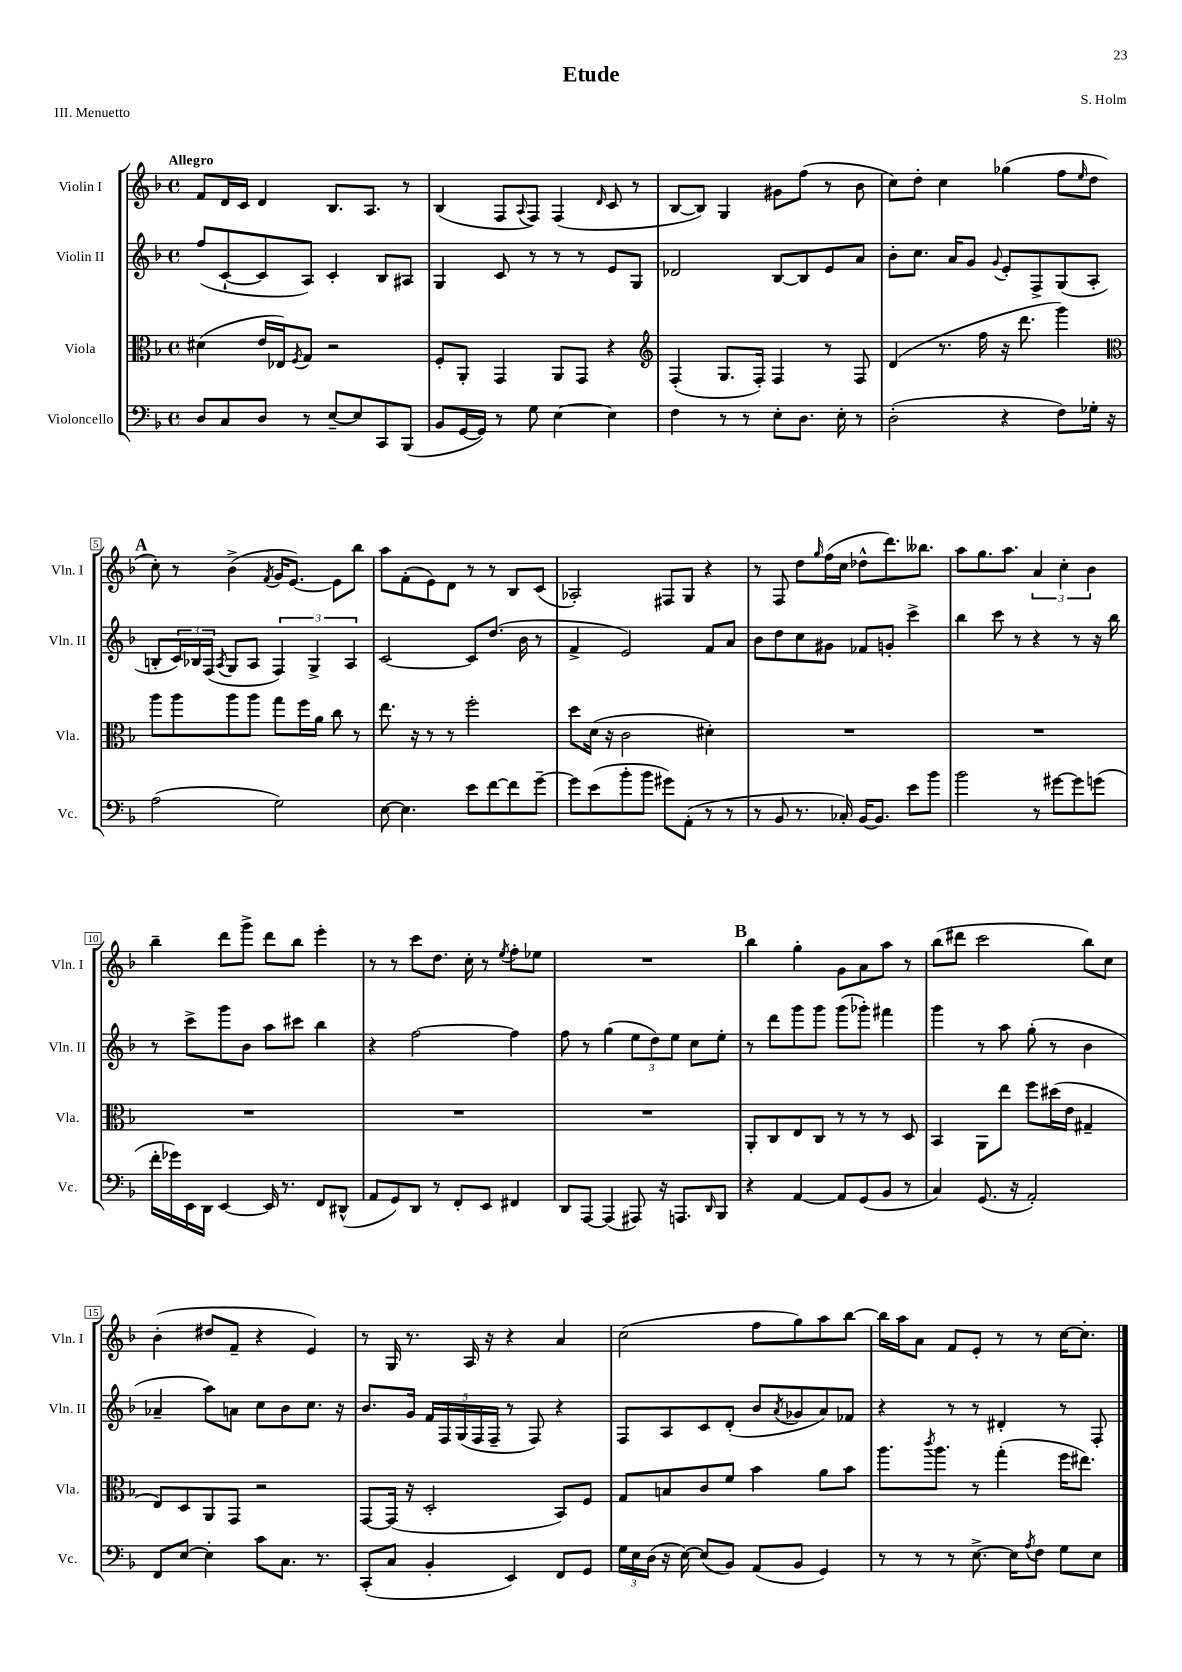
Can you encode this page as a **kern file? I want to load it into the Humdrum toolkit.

**kern	**kern	**kern	**kern
*part4	*part3	*part2	*part1
*staff4	*staff3	*staff2	*staff1
*I"Violoncello	*I"Viola	*I"Violin II	*I"Violin I
*I'Vc.	*I'Vla.	*I'Vln. II	*I'Vln. I
*clefF4	*clefC3	*clefG2	*clefG2
*k[b-]	*k[b-]	*k[b-]	*k[b-]
*M4/4	*M4/4	*M4/4	*M4/4
*met(c)	*met(c)	*met(c)	*met(c)
=1	=1	=1	=1
!	!	!	!LO:TX:a:B:t=Allegro
8D/L	(4d#X\	(8ff/L	8f/L
8C/	.	[8c`/	16d/L
.	.	.	16c/JJ
8D/J	16e/LL	8c/]	4d/
.	16E-X/J)	.	.
.	8qF/	.	.
8r	8G/J	8A/J)	.
[8E~/L	2r	4c'/	8.B-/L
8E/]	.	.	.
.	.	.	8.A/J
8CC/	.	8B-/L	.
(8BBB-/J	.	8A#X/J	8r
=2	=2	=2	=2
8BB-/L	8F'/L	4G/	(4B-/
[16GG/L	8AA'/J	.	.
16GG/JJ])	.	.	.
8r	4GG/	8c/	8F/L
.	.	.	8qqA/
8G\	.	8r	8F/J)
[4E\	8AA/L	8r	(4F/
.	8GG/J	8r	.
.	.	.	16qqd/
4E\]	4r	8e/L	8c/
.	.	8G/J	8r
=3	=3	=3	=3
*	*clefG2	*	*
4F\	(4F'/	2d-X/	[8B-/L
.	.	.	8B-/J])
8r	8.G/L	.	4G/
8r	.	.	.
.	16F'/Jk)	.	.
8E'\L	4F/	[8B-/L	8g#X\L
8.D\J	.	8B-/]	(8ff\J
.	8r	8e/	8r
16E'\	.	.	.
8r	8F/	8a/J	8b-\
=4	=4	=4	=4
(2D'\	(4d/	8b-'\L	8cc\L)
.	.	8.cc\J	8dd'\J
.	8.r	.	4cc\
.	.	16a/KL	.
.	.	8g/J	.
.	16ff\	.	.
.	.	8qqg/	.
4r	16r	8e'/L	(4gg-X\
.	8.ddd\	.	.
.	.	8F^/	.
8F\L)	4ggg\)	(8G/	8ff\L
.	.	.	16qqee/
16G-X'\Jk	.	8A'/J	8dd\J
16r	.	.	.
!!LO:LB:g=z
!!LO:REH:place=s1:t=A
=5	=5	=5	=5
*	*clefC3	*	*
(2A\	8aa\L	8Bn'/L	8cc'\)
.	8aa\	24c/L)	8r
.	.	24B-X/	.
.	.	(24F/JJ	.
.	.	8qA/	.
.	8aa\	8G/L	(4b-^\
.	8aa\J	8A/J	.
.	.	.	8qf/
2G\)	8gg\L	6F/)	16g/KL
.	.	.	[8.e/J)
.	16ff\L	.	.
.	.	6G^/	.
.	16a\JJ	.	.
.	8cc\	.	8e\L]
.	.	6A/	.
.	8r	.	8bb-\J
=6	=6	=6	=6
[8E\	8.ee\	[2c/	8aa\L
4.E\]	.	.	(8f'\
.	16r	.	.
.	8r	.	8e\)
.	8r	.	8d\J
8e\L	2ff'\	8c/L]	8r
[8f\	.	(8.dd/J	8r
8f\]	.	.	8B-/L
.	.	16b-\	.
[8g~\J	.	8r	(8c/J
=7	=7	=7	=7
8g\L]	8dd\L	4f^/	2A-X'/)
(8e\	(16d\Jk	.	.
.	16r	.	.
8b-'\	2c\	2e/)	.
8b-\J	.	.	.
8g#X\L)	.	.	8F#X/L
(8AA'\J	.	.	8G/J
8r	4d#X'\)	8f/L	4r
8r	.	8a/J	.
=8	=8	=8	=8
8r	1r	8b-\L	8r
8BB-/	.	8dd\	8F/
8.r	.	8cc\	8dd\L
.	.	.	16qqgg/
.	.	8g#X\J	(16ff\L
16C-X'/)	.	.	16cc\JJ
[16BB-/KL	.	8f-X/L	8dd-X^^\L
8.BB-/J]	.	.	.
.	.	8gn'/J	8.ddd\)
8e\L	.	4ccc^\	.
.	.	.	8.bb--X\J
8b-\J	.	.	.
=9	=9	=9	=9
2b-\	1r	4bb-\	8aa\L
.	.	.	8.gg\
.	.	8ccc\	.
.	.	.	8.aa\J
.	.	8r	.
8r	.	4r	6a/
[8g#X\L	.	.	.
.	.	.	6cc'\
8g#\]	.	8r	.
.	.	.	6b-\
(8gn\J	.	16r	.
.	.	16bb-\	.
!!LO:LB:g=z
=10	=10	=10	=10
16f'\LL	1r	8r	4bb-~\
16g-X\)	.	.	.
16EE\	.	8ccc^\L	.
16DD\JJ	.	.	.
[4EE/	.	8ggg\	8ddd\L
.	.	8b-\J	8ggg^\J
16EE/]	.	8aa\L	8ddd\L
8.r	.	.	.
.	.	8ccc#X\J	8bb-\J
8FF/L	.	4bb-\	4eee'\
(8DD#X^^/J	.	.	.
=11	=11	=11	=11
8AA/L	1r	4r	8r
8GG/)	.	.	8r
8DD/J	.	[2ff\	8ccc\L
8r	.	.	8.dd\J
8FF'/L	.	.	.
.	.	.	16cc'\
8EE/J	.	.	8r
.	.	.	8qee/
4FF#X/	.	4ff\]	8ff'\L
.	.	.	8ee-X\J
=12	=12	=12	=12
8DD/L	1r	8ff\	1r
[8AAA/J	.	8r	.
(4AAA/]	.	(4gg\	.
8AAA#X/)	.	12ee\L	.
.	.	12dd\)	.
16r	.	.	.
.	.	12ee\J	.
8.AAAn/L	.	.	.
.	.	8cc\L	.
16qqDD/	.	.	.
8BBB-/J	.	8ee'\J	.
!!LO:REH:place=s1:t=B
=13	=13	=13	=13
4r	8AA'/L	8r	4bb-\
.	8C/	8ddd\L	.
[4AA/	8E/	8ggg\	4gg'\
.	8C/J	8ggg\J	.
8AA/L]	8r	(8ggg\L	8g\L
(8GG/	8r	8ggg-X'\J)	8a\
8BB-/J	8r	4fff#X\	8aa\J
8r	8D/	.	8r
=14	=14	=14	=14
4C/)	4BB-/	4ggg\	(8bb-\L
.	.	.	8ddd#X\J
(8.GG/	8AA\L	8r	2ccc\
.	8ee\J	8aa\	.
16r	.	.	.
2AA'/)	8ff\L	(8gg'\	.
.	(16dd#X\L	8r	.
.	16e\JJ	.	.
.	4G#X~/	4b-\	8bb-\L)
.	.	.	8cc\J
!!LO:LB:g=z
=15	=15	=15	=15
8FF/L	8E/L)	4a-X~/	(4b-'\
[8E/J	8D/	.	.
4E'\]	8AA/	8aa\L)	8dd#X/L
.	8GG/J	8an\J	8f~/J
8c\L	2r	8cc\L	4r
8.C\J	.	8b-\	.
.	.	8.cc\J	4e/)
8.r	.	.	.
.	.	16r	.
=16	=16	=16	=16
(8CC'/L	[8GG/L	8.b-/L	8r
8C/J	(16GG/Jk]	.	16G/
.	16r	16g/Jk	8.r
4BB-'/	2D'/	20f/LL	.
.	.	20F/	.
.	.	(20G/	.
.	.	.	16A/
.	.	20F/	.
.	.	.	16r
.	.	20F~/JJ	.
4EE/)	.	8r	4r
.	.	8F/)	.
8FF/L	8BB-/L)	4r	4a/
8GG/J	8F/J	.	.
=17	=17	=17	=17
24G\LL	8G/L	8F/L	(2cc\
24E\	.	.	.
(24D\JJ	.	.	.
16r	8Bn/	8A/	.
[16E\)	.	.	.
(8E/L]	8c/	8c/	.
8BB-/J)	8f/J	(8d'/J	.
(8AA/L	4b-\	8b-/L	8ff\L
.	.	8qa/	.
8BB-/J	.	8g-X/	8gg\)
4GG/)	8a\L	8a/)	8aa\
.	8b-\J	8f-X/J	[8bb-\J
=18	=18	=18	=18
8r	8.aa\L	4r	16bb-\LL]
.	.	.	16aa\J
8r	.	.	8a\J
.	8qccc/	.	.
.	8.aa\J	.	.
8r	.	8r	8f/L
[8.E^\	8r	8r	8e'/J
.	(4gg'\	4d#X'/	8r
16E\KL]	.	.	.
8qA/	.	.	.
8F\J	.	.	8r
8G\L	16ff\KL	8r	[16cc\KL
.	8.ee#X\J)	.	8.cc'\J]
8E\J	.	8F'/	.
==	==	==	==
*-	*-	*-	*-
